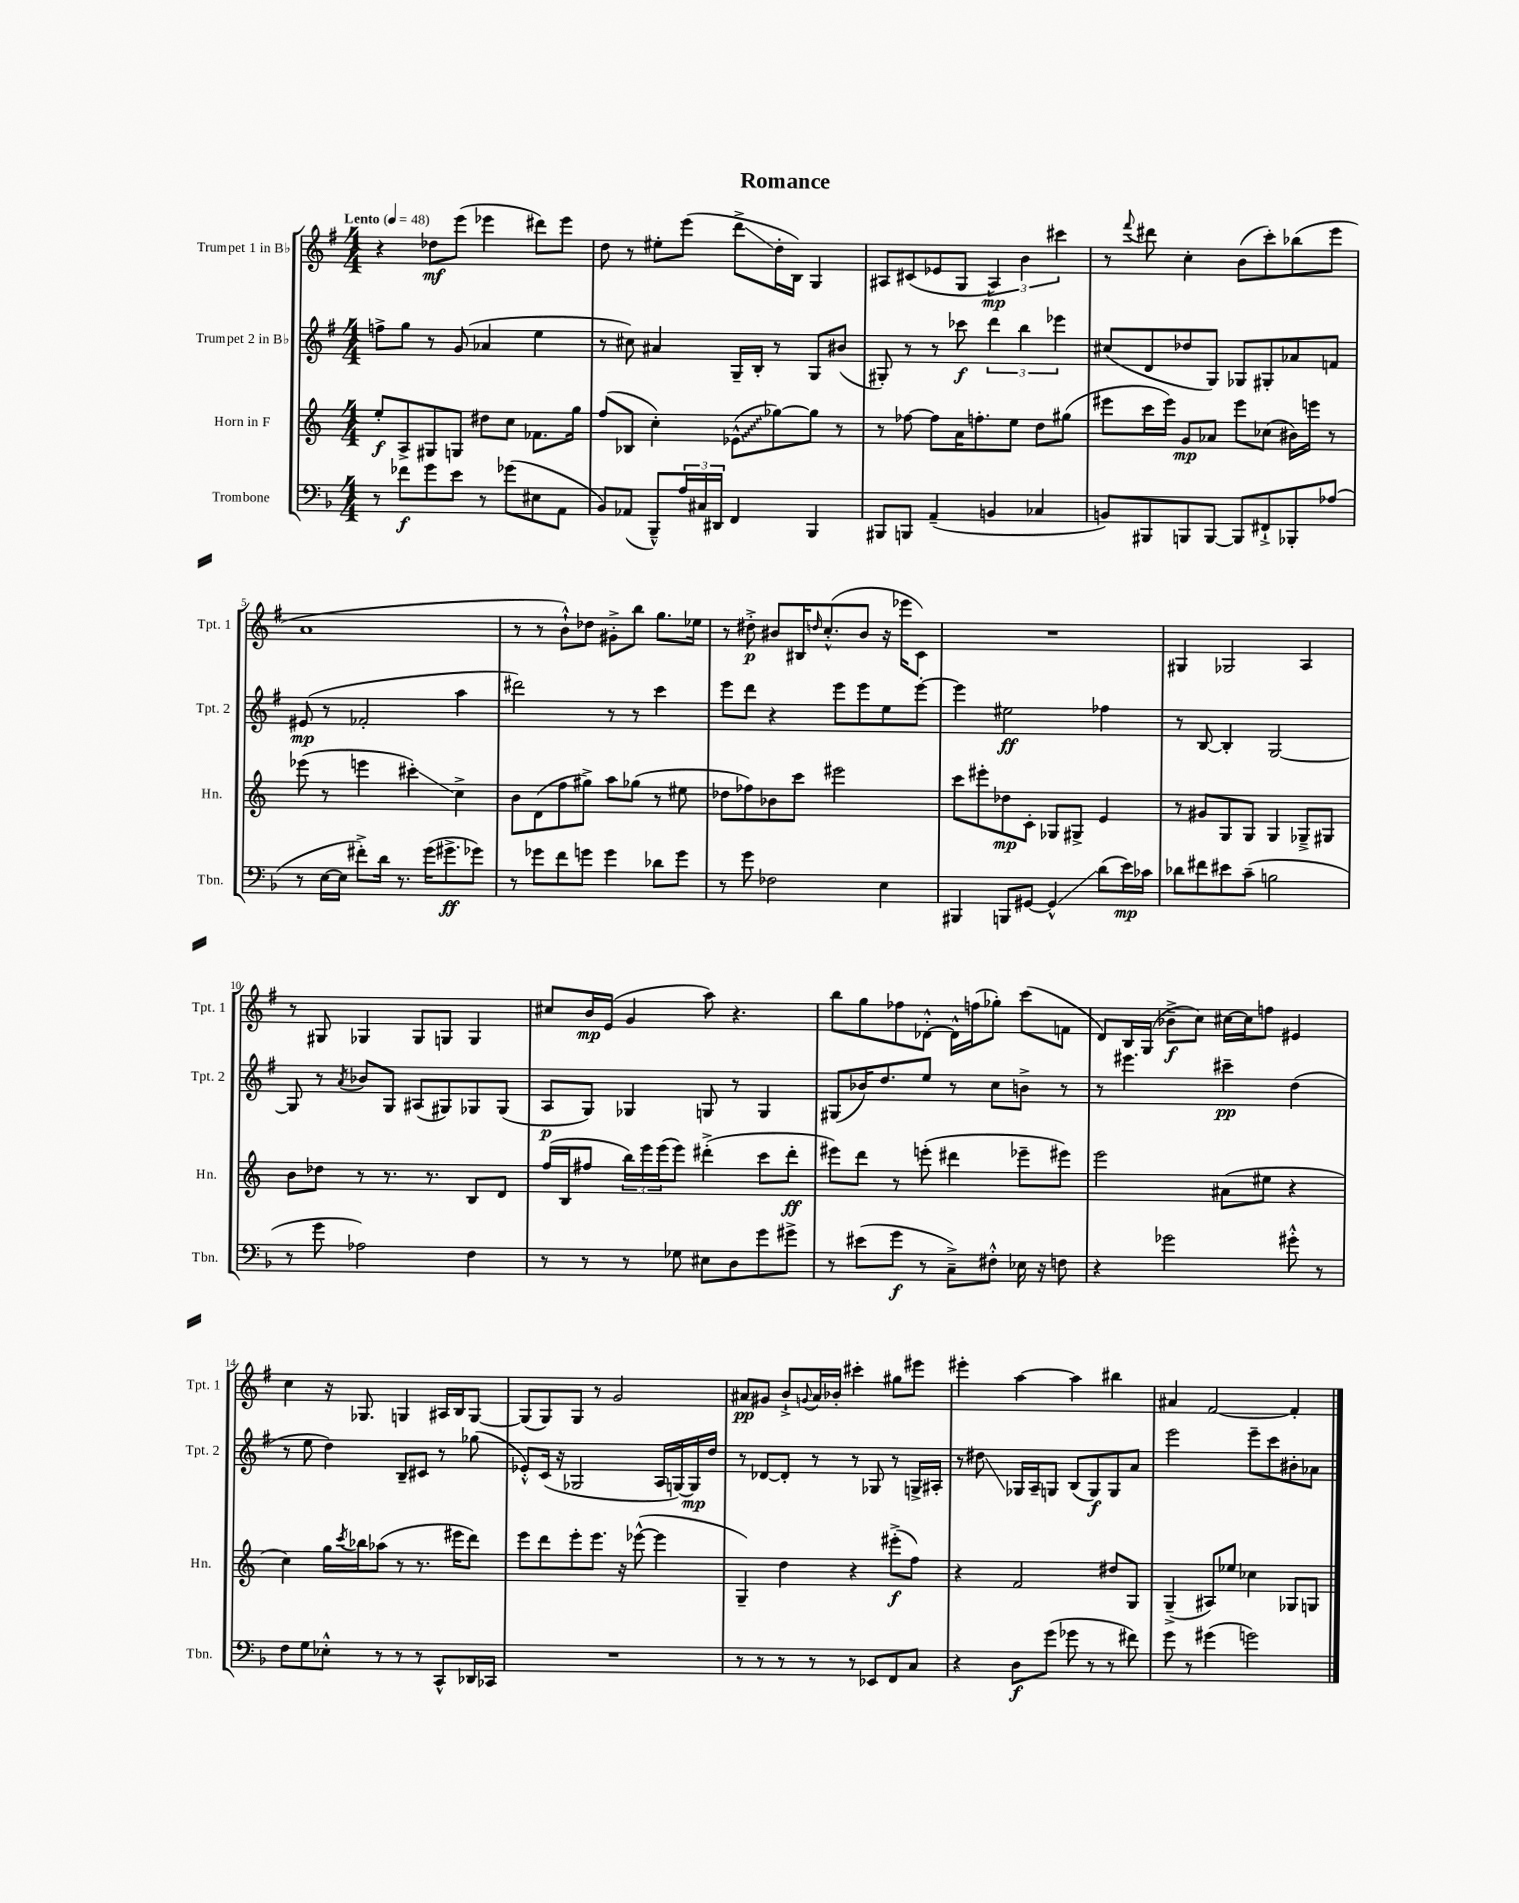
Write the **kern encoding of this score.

**kern	**kern	**kern	**kern
*staff4	*staff3	*staff2	*staff1
*clefF4	*clefG2	*clefG2	*clefG2
*k[b-]	*k[]	*k[f#]	*k[f#]
*M4/4	*M4/4	*M4/4	*M4/4
*MM48	*MM48	*MM48	*MM48
8r	8ee'/L	8ff^\L	4r
8f-\L	8A^/	8gg\J	.
8g\	8G#/	8r	8dd-\L
8e\J	8G/J	(8g/	(8eee\J
8r	8dd#\L	4a-/	4eee-\
(8g-\L	8cc\J	.	.
8E#\	8.f-\L	4ee\	8ddd#\L)
8AA\J	.	.	8eee-\J
.	16gg\Jk	.	.
=	=	=	=
8BB-/L)	(8ff/L	8r	8dd\
(8AA-/J	8B-/J	8cc#\)	8r
8BBB-~^^/L)	4cc'\)	4a#/	8ee#'\L
24A/L	.	.	(8eee\J
24C#/	.	.	.
24DD#/JJ	.	.	.
4FF/	(8e-^^\L	16G~/LL	8ddd^\L
.	.	16B'/JJ	.
.	[8gg-\)	8r	16dd'\L
.	.	.	16B\JJ)
4BBB-/	8gg-\]J	8G/L	4G/
.	8r	(8b#/J	.
=	=	=	=
8BBB#/L	8r	8G#'/)	8A#/L
8BBB/J	[8ff-\	8r	(8c#/
(4AA~/	8ff-\]L	8r	8e-/
.	16a\K	8ccc-\	8G/J
.	8.ff'\	.	.
4BB/	.	6ddd\	6A#/)
.	8ee\J	.	.
.	.	6bb\	6b\
4C-/	8dd\L	.	.
.	.	6eee-\	6ccc#\
.	(8gg#\J	.	.
=	=	=	=
8BB/L)	8eee#\L	(8cc#/L	8r
.	.	.	8qqfff#/
8BBB#/	16ccc\L	8d/	8ddd#\
.	16eee#\JJ)	.	.
8BBB/	8g/L	8dd-/	4cc'\
[8BBB/J	8a-/J	8G/J)	.
8BBB/]L	8eee#\L	8G-/L	(8b\L
8FF#`^/	(8cc-\J	8G#'/	8ccc'\)
8BBB-'/	16b#\LL)	8a-/	(8bb-\
.	16eee\JJ	.	.
(8A-/J	8r	8f/J	8eee\J
=	=	=	=
8r	(8eee-\	(8e#/	1a
[16E\LL	8r	8r	.
16E\]JJ	.	.	.
8f#'^\L)	4eee\	2f-'/	.
16d\Jk	.	.	.
8.r	.	.	.
.	4ccc#'\)	.	.
(16g\LK	.	.	.
8.g#^\	.	.	.
.	4cc^\	4aa\	.
8g-\J)	.	.	.
=	=	=	=
8r	8b\L	2ddd#\)	8r
8g-\L	(8d\	.	8r
8f\	8ff\	.	8b`^^\L)
8g\J	8gg#^\J)	.	8dd-\J
4g\	8aa\L	8r	8g#'^\L
.	(8gg-\J	8r	8bb\J
8d-\L	8r	4ccc\	8.gg\L
8g\J	8ee#\	.	.
.	.	.	16ee-\Jk
=	=	=	=
8r	8dd-\L	8eee\L	8r
8g\	8ff-\)	8ddd\J	8dd#'^\
2F-\	8b-\	4r	8b#/L
.	8ccc\J	.	16B#/K
.	.	.	16qqdd/
.	.	.	(8.cc'^^/
.	2eee#\	8eee\L	.
.	.	8eee\	8b#/J
4E\	.	8ee\	16r
.	.	.	16eee-\LK
.	.	[8eee'\J	8c\J)
=	=	=	=
4BBB#/	8ccc\L	4eee\]	1r
.	8eee#'\	.	.
8BBB/L	8dd-\	2ee#\	.
[8GG#/J	8c'\J	.	.
4GG#^^/]	8G-/L	.	.
.	8G#^/J	.	.
(8d\L	4e/	4ff-\	.
16e\L)	.	.	.
16c-\JJ	.	.	.
=	=	=	=
8d-\L	8r	8r	4G#/
8f#\	8g#/L	[8B/	.
8e#\	8G/	4B'/]	2G-/
(8c~\J	8G/J	.	.
2B\	4G/	[2G/	.
.	8G-~^/L	.	4A/
.	8G#/J	.	.
=	=	=	=
8r	8b\L	8G/]	8r
8g\	8dd-\J	8r	8G#/
.	.	8qa/	.
2A-\)	8r	8b-/L	4G-/
.	8.r	8G/J	.
.	.	(8A#/L	8G-/L
.	8.r	.	.
.	.	8G#/)	8G/J
4F\	8B/L	8G-/	4G/
.	8d/J	(8G-/J	.
=	=	=	=
8r	(16ff/LL	8A/L	8cc#/L
.	16B/J	.	.
8r	8ff#/J	8G/J)	16b/L
.	.	.	(16e/JJ
8r	24bb\LL)	4G-/	4g/
.	24eee\	.	.
.	(24eee\J	.	.
8G-\	8eee\J)	.	.
8E#\L	(4ddd#'^\	8G/	8aa\)
8D\	.	8r	4.r
8g\	8ccc\L	4G/	.
8g#^\J	8ddd#'\J	.	.
=	=	=	=
8r	8eee#\L)	(8G#/L	8bb\L
(8e#\L	8ddd\J	16b-/K)	8gg\
.	.	8.dd/	.
8g\J	8r	.	8ff-\
8r	(8eee'\	8ee/J	[8d-'^^\J
8C~^\L)	4ddd#\	8r	16d-^^\]LL
.	.	.	(16ff\J
8F#'^^\J	.	8cc\L	8gg-'\J)
16E-\	8eee-~\L	8b^\J	(8ccc\L
16r	.	.	.
8F\	8eee#\J)	8r	8f\J
=	=	=	=
4r	2eee\	8r	8d/L)
.	.	4.eee#\	16B/L
.	.	.	(16G/JJ
2g-\	.	.	8b-~^\L
.	.	.	8cc\J)
.	(8a#\L	4ccc#~\	[16cc#\LL
.	.	.	16cc#\]J
.	8ee#\J	.	8ff\J
8g#'^^\	4r	(4dd\	4e#/
8r	.	.	.
=	=	=	=
8F\L	4cc\)	8r	4cc\
8G\	.	8ee\	.
8E-'^^\J	16gg\LL	4dd\)	16r
.	8qccc/	.	.
.	16bb-\J	.	8.G-/
8r	(8aa-\J	.	.
8r	8r	8B~/L	4G/
8r	8.r	8c#/J	.
8CC^^/L	.	8r	16A#/LL
.	16eee#\LK	.	16B/J
16DD-/L	8ddd\J)	(8gg-\	[8G/J
16CC-/JJ	.	.	.
=	=	=	=
1r	8eee\L	8e-'^^/L)	(8G/]L
.	8ddd\	(16c/Jk	8G/)
.	.	16r	.
.	8eee'\	2G-/	8G/J
.	8.eee\J	.	8r
.	.	.	2g/
.	16r	.	.
.	([8eee-^^\	.	.
.	4eee-\]	16A/LL	.
.	.	[16G/)	.
.	.	16G/]	.
.	.	16dd/JJ	.
=	=	=	=
8r	4G~/)	8r	8a#/L
8r	.	[8d-/L	8g#/J
8r	4dd\	8d-'/]J	8b`^/L
.	.	.	8qqg/
8r	.	8r	16a#/L
.	.	.	16b-'/JJ
8r	4r	8r	4ccc#'\
8EE-/L	.	8G-/	.
8FF/	(8eee#'^\L	8r	8gg#\L
8C/J	8ff\J)	16G^/LL	8eee#\J
.	.	16A#'/JJ	.
=	=	=	=
4r	4r	8r	4eee#'\
.	.	8dd#\	.
8D\L	2f/	16G-/LL	[4aa\
.	.	16A~/J	.
(8g\J	.	8G/J	.
8g-\	.	(8B/L	4aa\]
8r	.	8G/)	.
8r	8dd#/L	8G/	4bb#\
8f#\)	8G/J	8a/J	.
=	=	=	=
8g\	(4G~^/	2eee\	4a#/
8r	.	.	.
(4g#\	8A#/L)	.	[2f#/
.	8ee-/J	.	.
2g\)	4cc-\	8eee~\L	.
.	.	8ccc\	.
.	8G-/L	8b#'\	4f#'/]
.	8G/J	8a-\J	.
==	==	==	==
*-	*-	*-	*-
